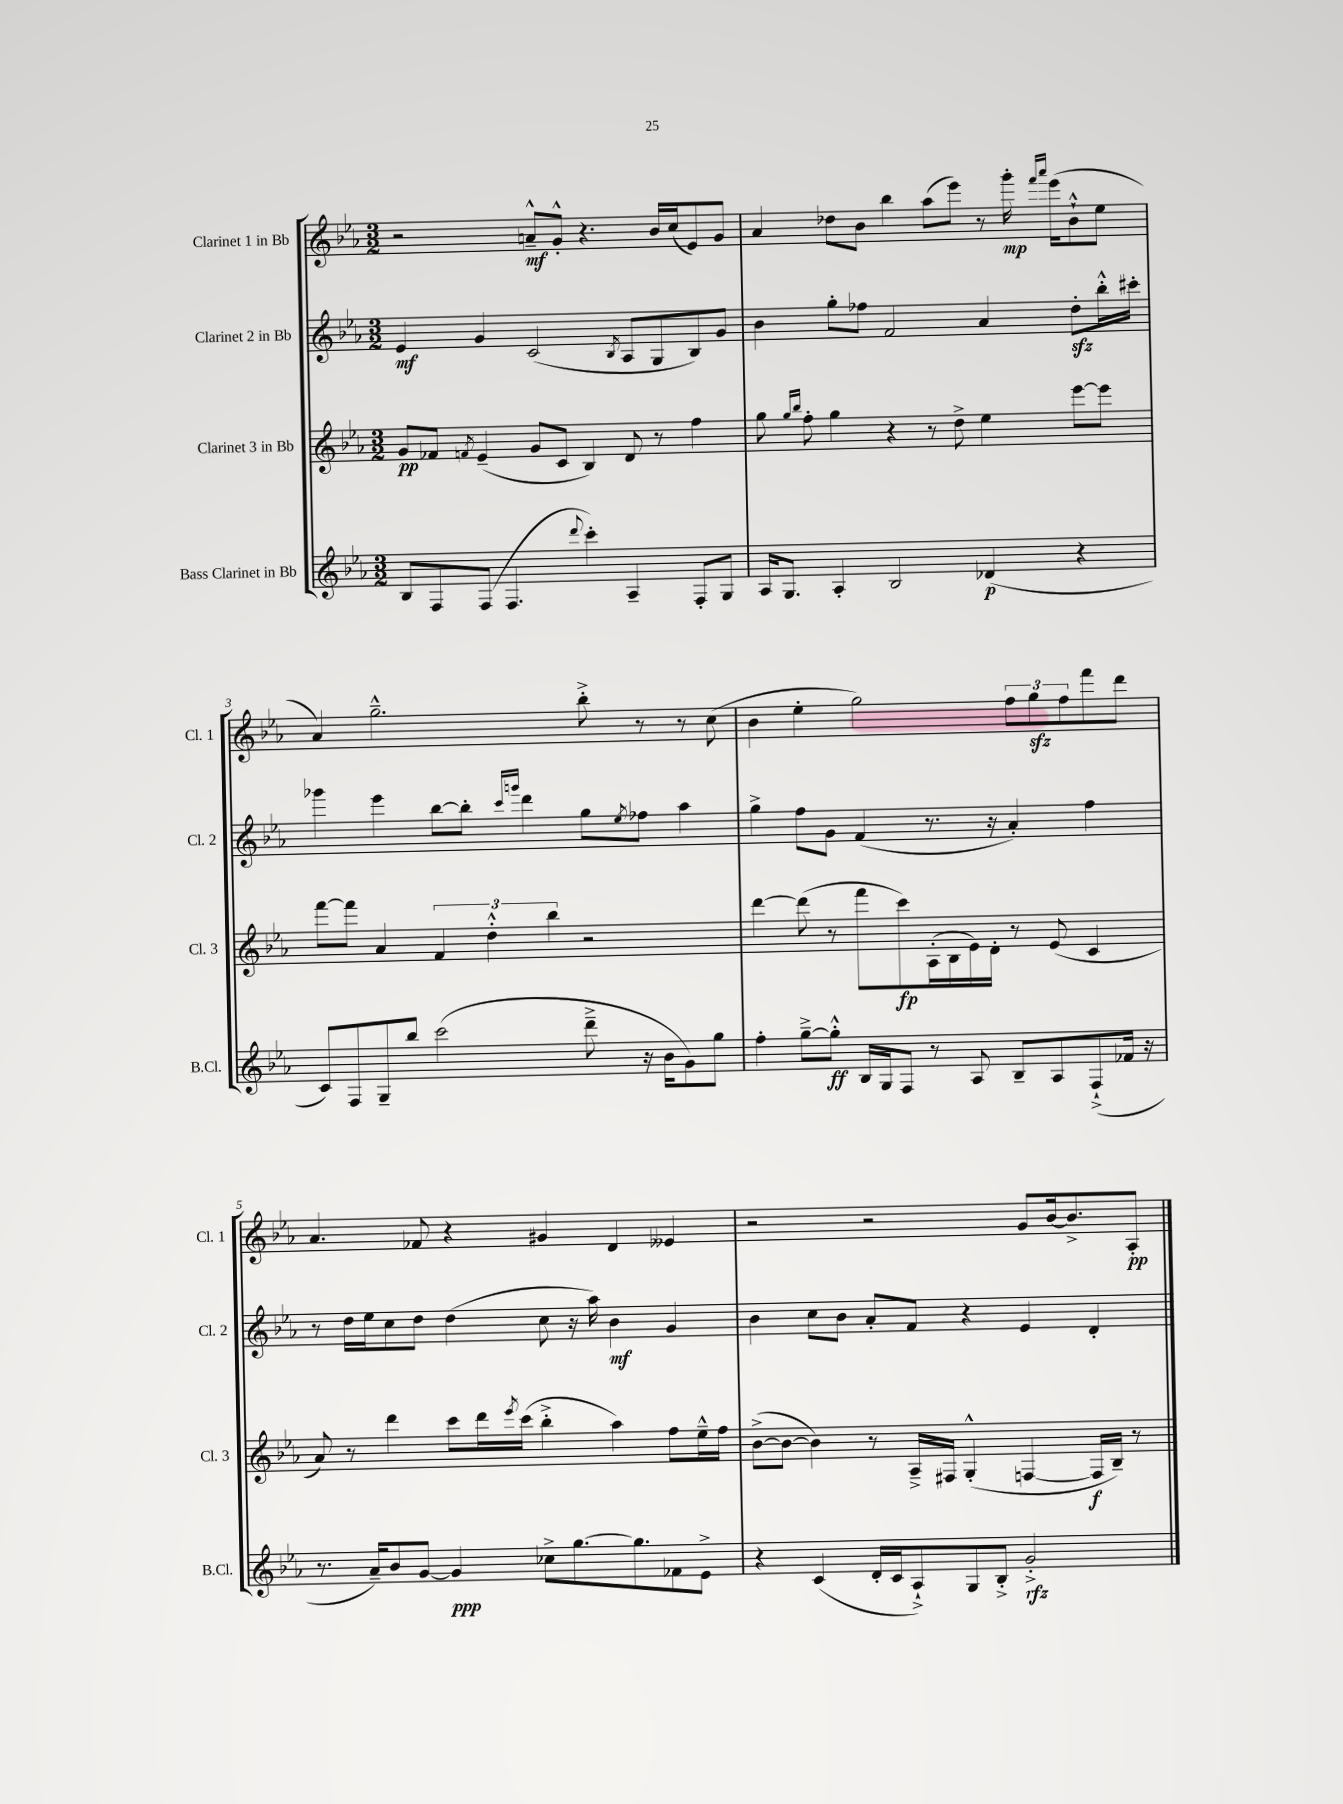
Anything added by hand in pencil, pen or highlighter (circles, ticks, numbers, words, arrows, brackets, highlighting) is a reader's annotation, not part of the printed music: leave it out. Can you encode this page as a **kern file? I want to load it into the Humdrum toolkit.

**kern	**dynam	**kern	**dynam	**kern	**dynam	**kern	**dynam
*part4	*part4	*part3	*part3	*part2	*part2	*part1	*part1
*staff4	*staff4	*staff3	*staff3	*staff2	*staff2	*staff1	*staff1
*I"Bass Clarinet in Bb	*	*I"Clarinet 3 in Bb	*	*I"Clarinet 2 in Bb	*	*I"Clarinet 1 in Bb	*
*I'B.Cl.	*	*I'Cl. 3	*	*I'Cl. 2	*	*I'Cl. 1	*
*clefG2	*	*clefG2	*	*clefG2	*	*clefG2	*
*k[b-e-a-]	*	*k[b-e-a-]	*	*k[b-e-a-]	*	*k[b-e-a-]	*
*M3/2	*	*M3/2	*	*M3/2	*	*M3/2	*
=1	=1	=1	=1	=1	=1	=1	=1
8B-/L	.	8g/L	pp	4e-/	mf	2r	.
8F/	.	8f-X/J	.	.	.	.	.
.	.	8qfn/	.	.	.	.	.
(8F/J	.	(4e-~/	.	4g/	.	.	.
4.F/	.	.	.	.	.	.	.
.	.	8g/L	.	(2c/	.	8an~^^/L	mf
.	.	8c/J	.	.	.	8g'^^/J	.
8qqddd/	.	.	.	.	.	.	.
4ccc'\)	.	4B-/)	.	.	.	4.r	.
.	.	.	.	8qB-/	.	.	.
4A-~/	.	8d/	.	8A-/L	.	.	.
.	.	8r	.	8G/	.	16b-/LL	.
.	.	.	.	.	.	(16cc/J	.
8F'/L	.	4ff\	.	8B-/)	.	8e-/)	.
8G/J	.	.	.	8g/J	.	8g/J	.
=2	=2	=2	=2	=2	=2	=2	=2
16A-/KL	.	8gg\	.	4b-\	.	4a-/	.
8.G/J	.	.	.	.	.	.	.
.	.	16qqgg/LL	.	.	.	.	.
.	.	16qqbb-/JJ	.	.	.	.	.
.	.	8ff'\	.	.	.	.	.
4A-'/	.	4gg\	.	8gg'\L	.	8dd-X\L	.
.	.	.	.	8ff-X\J	.	8b-\J	.
2B-/	.	4r	.	2f/	.	4bb-\	.
.	.	8r	.	.	.	(8aa-\L	.
.	.	8dd^\	.	.	.	8eee-\J)	.
(4d-X/	p	4ee-\	.	4a-/	.	8r	.
.	.	.	.	.	.	16ggg'\	mp
.	.	.	.	.	.	16qqfff/LL	.
.	.	.	.	.	.	16qqaaa-/JJ	.
.	.	.	.	.	.	(16eee-\KL	.
4r	.	[8eee-\L	.	8ddzz'\L	.	8b-`^^\	.
.	.	8eee-\J]	.	16bb-'^^\L	.	8ee-\J	.
.	.	.	.	16ccc#X'\JJ	.	.	.
!!LO:LB:g=z
=3	=3	=3	=3	=3	=3	=3	=3
8c/L)	.	[8fff\L	.	4ggg-X\	.	4a-/)	.
8F/	.	8fff\J]	.	.	.	.	.
8G~/	.	4a-/	.	4eee-\	.	2.gg~^^\	.
8bb-/J	.	.	.	.	.	.	.
(2ccc\	.	6f/	.	[8bb-\L	.	.	.
.	.	.	.	8bb-'\J]	.	.	.
.	.	6dd'^^\	.	.	.	.	.
.	.	.	.	16qqccc/LL	.	.	.
.	.	.	.	16qqgggn/JJ	.	.	.
.	.	.	.	4ddd\	.	.	.
.	.	6bb-\	.	.	.	.	.
8ddd~^\	.	2r	.	8gg\L	.	8bb-'^\	.
.	.	.	.	8qee-/	.	.	.
16r	.	.	.	8ff-X\J	.	8r	.
16b-\KL	.	.	.	.	.	.	.
8g\)	.	.	.	4aa-\	.	8r	.
8gg\J	.	.	.	.	.	(8cc\	.
=4	=4	=4	=4	=4	=4	=4	=4
4ff'\	.	[4ddd\	.	4gg^\	.	4b-\	.
[8gg~^\L	.	(8ddd\]	.	8ff\L	.	4ee-'\	.
8gg'^^\J]	ff	8r	.	8g\J	.	.	.
16B-/LL	.	8fff\L	.	(4f/	.	2gg\)	.
16G/J	.	.	.	.	.	.	.
8F/J	.	8ccc\)	fp	.	.	.	.
8r	.	(16A-'\L	.	8.r	.	.	.
.	.	16B-\	.	.	.	.	.
8A-/	.	16e-\)	.	.	.	.	.
.	.	16d'\JJ	.	16r	.	.	.
8B-~/L	.	8r	.	4a-'/)	.	12ff\L	.
.	.	.	.	.	.	12ggzz\	.
8A-/	.	(8e-/	.	.	.	.	.
.	.	.	.	.	.	12ff\	.
(8F`^/	.	4c/	.	4ff\	.	8fff\	.
16f-X/Jk	.	.	.	.	.	8ddd\J	.
16r	.	.	.	.	.	.	.
!!LO:LB:g=z
=5	=5	=5	=5	=5	=5	=5	=5
8.r	.	8a-/)	.	8r	.	4.a-/	.
.	.	8r	.	16dd\LL	.	.	.
16a-~/KL)	.	.	.	16ee-\J	.	.	.
8b-/	.	4ddd\	.	8cc\	.	.	.
[8g/J	.	.	.	8dd\J	.	8f-X/	.
4g/]	ppp	8ccc\L	.	(4dd\	.	4r	.
.	.	16ddd\L	.	.	.	.	.
.	.	8qeee-/	.	.	.	.	.
.	.	(16ccc\JJ	.	.	.	.	.
8cc-X^\L	.	4bb-'^\	.	8cc\	.	4g#X/	.
[8.gg\	.	.	.	16r	.	.	.
.	.	.	.	16aa-\)	.	.	.
.	.	4aa-\)	.	4b-\	mf	4d/	.
8.gg\]	.	.	.	.	.	.	.
8f-X\	.	8ff\L	.	4g/	.	4e--X/	.
8e-^\J	.	16ee-~^^\L	.	.	.	.	.
.	.	16ff\JJ	.	.	.	.	.
=6	=6	=6	=6	=6	=6	=6	=6
4r	.	([8b-^\L	.	4b-\	.	2r	.
.	.	8b-\J_	.	.	.	.	.
(4c/	.	4b-\])	.	8cc\L	.	.	.
.	.	.	.	8b-\J	.	.	.
16d'/LL	.	8r	.	8a-'/L	.	2r	.
16c/J	.	.	.	.	.	.	.
8A-`^/)	.	16A-~^/LL	.	8f/J	.	.	.
.	.	16F#X/JJ	.	.	.	.	.
8G/	.	(4G'^^/	.	4r	.	.	.
8B-'^/J	.	.	.	.	.	.	.
2g'^/	rfz	[4Fn/	.	4e-/	.	8g/L	.
.	.	.	.	.	.	[16b-/k	.
.	.	.	.	.	.	8.b-^/]	.
.	.	16F/LL]	f	4d'/	.	.	.
.	.	16B-~/JJ)	.	.	.	.	.
.	.	8r	.	.	.	8A-'/J	pp
==	==	==	==	==	==	==	==
*-	*-	*-	*-	*-	*-	*-	*-
